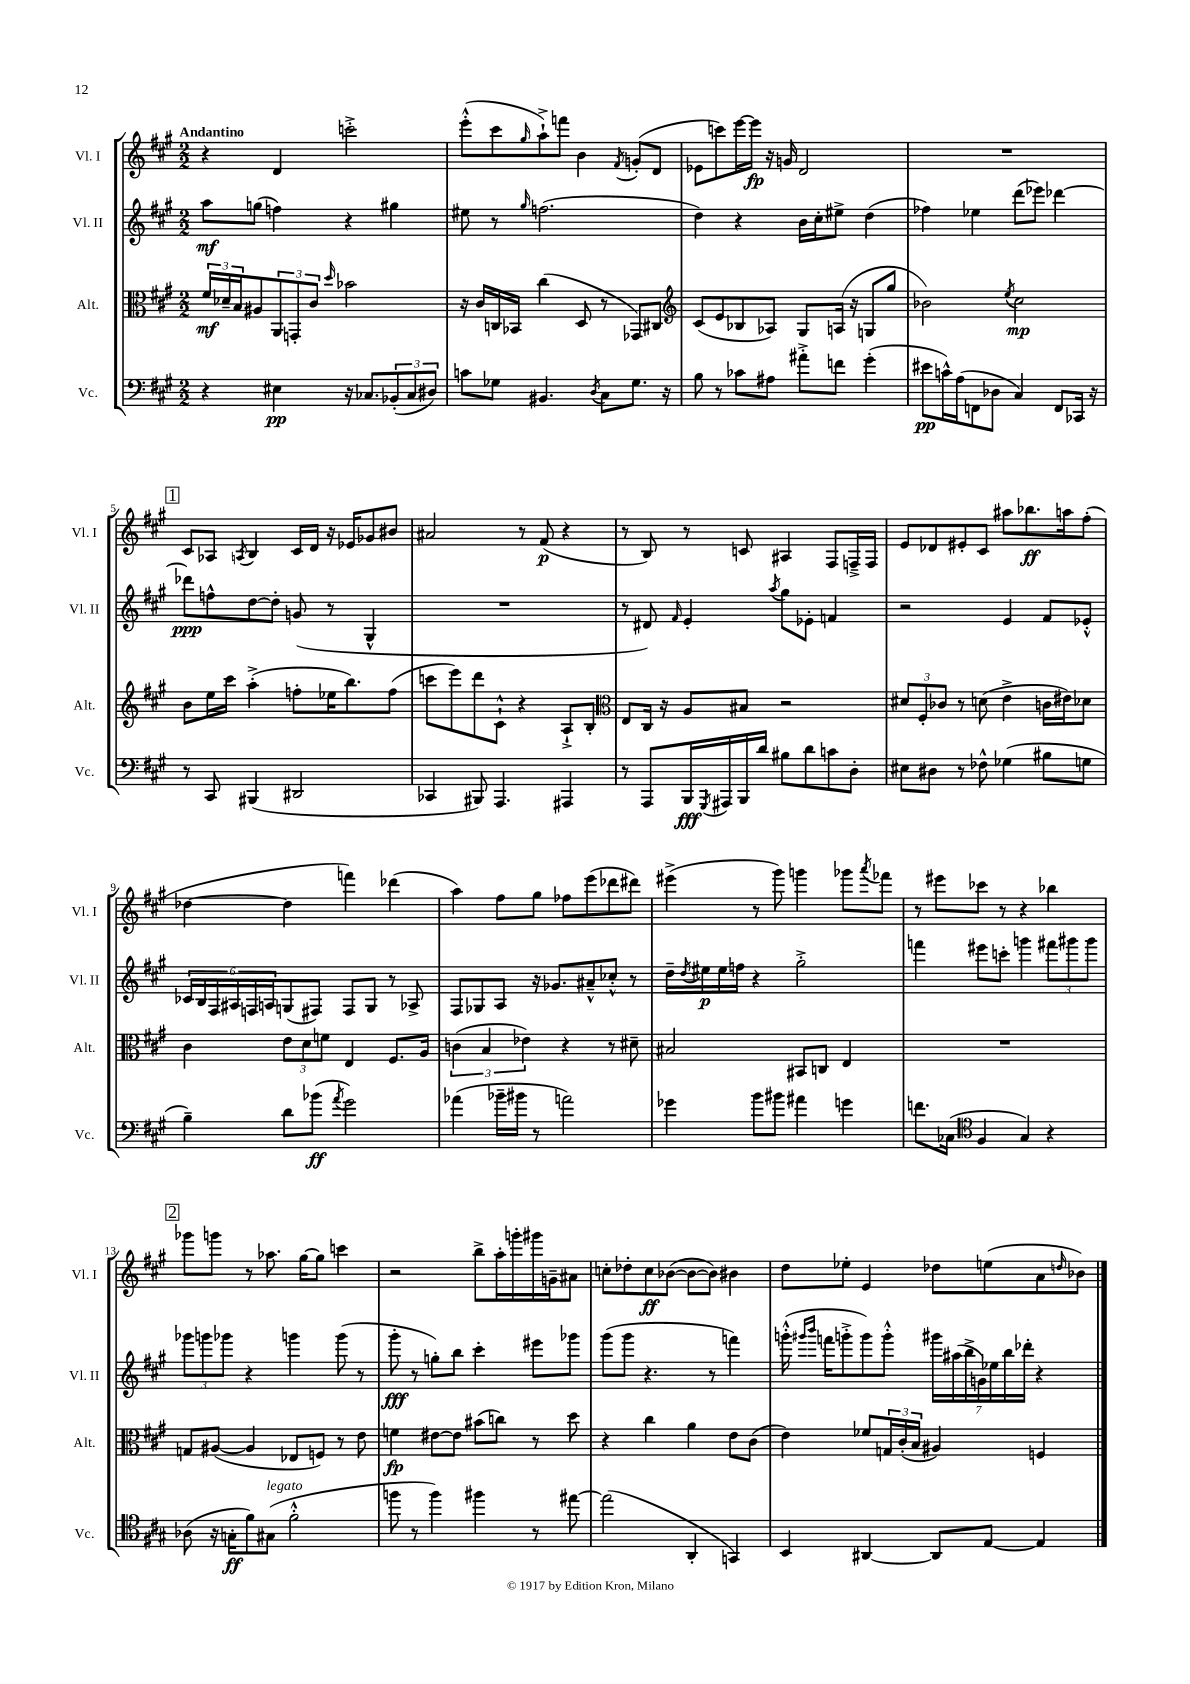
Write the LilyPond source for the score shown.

<<
\new StaffGroup <<
\new Staff = "s0" \with { instrumentName = "Vl. I" shortInstrumentName = "Vl. I" } {
    \clef treble \key a \major \numericTimeSignature \time 2/2 \tempo "Andantino"
    r4 d'4 c'''2-.-> |
    e'''8-.-^( cis'''8 \grace { gis''16 } a''8-!->) f'''8 b'4 \acciaccatura { fis'8 } g'8-.( d'8 |
    ees'8 c'''8) e'''16~ e'''16\fp r16 g'16 d'2 |
    R1 |
    \mark \markup { \box "1" } cis'8 aes8 \acciaccatura { a8 } b4 cis'16 d'16 r16 ees'16 ges'8 bis'8 |
    ais'2 r8 fis'8\p( r4 |
    r8 b8) r8 c'8 ais4 fis8 f16---> f16 |
    e'8 des'8 eis'8-. cis'8 ais''8 bes''8.\ff a''16 fis''8-.( |
    des''4~ des''4 f'''4) des'''4( |
    a''4) fis''8 gis''8 fes''8 e'''8( des'''8 dis'''8) |
    eis'''4->( r8 gis'''8) g'''4 ges'''8 \acciaccatura { a'''8 } fes'''8 |
    r8 eis'''8 ces'''8 r8 r4 bes''4 |
    \mark \markup { \box "2" } ges'''8 g'''8 r8 aes''8. gis''16~ gis''8 c'''4 |
    r2 b''8-> a''16-. g'''16-. gis'''16 g'16-- ais'8 |
    c''8-. des''8-. c''8\ff bes'8~( bes'8~ bes'8) bis'4 |
    d''8 ees''8-. e'4 des''8 e''8( a'8 \grace { d''16 } bes'8) \bar "|." |
}
\new Staff = "s1" \with { instrumentName = "Vl. II" shortInstrumentName = "Vl. II" } {
    \clef treble \key a \major \numericTimeSignature \time 2/2
    a''8\mf g''8( f''4) r4 gis''4 |
    eis''8 r8 \grace { gis''16 } f''2.( |
    d''4) r4 b'16 cis''16-. eis''8-> d''4( |
    fes''4) ees''4 d'''8( ees'''8) des'''4~ |
    \mark \markup { \box "1" } des'''8\ppp f''8-^ d''8~ d''8-. g'8( r8 gis4-^ |
    R1 |
    r8 dis'8) \grace { fis'16 } e'4-. \acciaccatura { a''8 } gis''8 ees'8-. f'4 |
    r2 e'4 fis'8 ees'8-.-^ |
    \tuplet 6/4 { ces'16 b16 fis16 ais16 f16 a16 } g8( fis8) fis8 g8 r8 aes8-> |
    fis8 ges8 a8 r16 ges'8. ais'8---^ ces''8-.-^ r8 |
    d''16-- \acciaccatura { d''8 } eis''16\p eis''16 f''16 r4 gis''2-.-> |
    f'''4 eis'''8 c'''8-. g'''4 \tuplet 3/2 { fis'''8 gis'''8 gis'''8 } |
    \mark \markup { \box "2" } \tuplet 3/2 { ges'''8 g'''8 ges'''8 } r4 g'''4 g'''8( r8 |
    gis'''8-.\fff r8 g''8-.) b''8 cis'''4-. eis'''8 ges'''8 |
    gis'''8( gis'''8 r4. r8 f'''4) |
    g'''16-.-^( \grace { gis'''16 b'''16 } f'''16 g'''8-.-> g'''8) g'''8-.-^ \tuplet 7/4 { gis'''16 ais''16( b''16-> g'16) ees''16 b''16 des'''16-. } r4 \bar "|." |
}
\new Staff = "s2" \with { instrumentName = "Alt." shortInstrumentName = "Alt." } {
    \clef alto \key a \major \numericTimeSignature \time 2/2
    \tuplet 3/2 { fis'16\mf des'16-- b16 } ais8 \tuplet 3/2 { a,8 g,8-. cis'8 } \grace { d''16 } bes'2 |
    r16 cis'16 c16 bes,16 cis''4( d8 r8 ges,8) cis8 |
    \clef treble cis'8( e'8 bes8 aes8) gis8 a16( r16 g8 gis''8 |
    bes'2) \acciaccatura { e''8 } cis''2\mp |
    \mark \markup { \box "1" } b'8 e''16 cis'''16 a''4-.->( f''8-. ees''16 b''8.) f''8( |
    c'''8 e'''8) d'''8 cis'8-!-^ r4 a8-!-> b8-. |
    \clef alto e8 cis16 r16 a8 bis8 r2 |
    \tuplet 3/2 { dis'8 fis8-. ces'8 } r8 d'8( e'4-> c'16 eis'16) des'8 |
    cis'4 \tuplet 3/2 { e'8 d'8 f'8 } e4 fis8. a16 |
    \tuplet 3/2 { c'4( b4 ees'4) } r4 r8 dis'8-- |
    bis2 bis,8 c8 e4 |
    R1 |
    \mark \markup { \box "2" } g8 ais8~( ais4 ees8 f8) r8 e'8 |
    f'4\fp eis'8~ eis'8 bis'8( c''8) r8 d''8 |
    r4 cis''4 a'4 e'8 cis'8( |
    e'4) fes'8 \tuplet 3/2 { g16 cis'16-.( b16 } ais4) f4 \bar "|." |
}
\new Staff = "s3" \with { instrumentName = "Vc." shortInstrumentName = "Vc." } {
    \clef bass \key a \major \numericTimeSignature \time 2/2
    r4 eis4\pp r16 ces8. \tuplet 3/2 { bes,8-.( ces8 dis8) } |
    c'8 ges8 bis,4. \acciaccatura { d8 } cis8 ges8. r16 |
    b8 r8 ces'8 ais8 ais'8-.-> f'8 gis'4-.( |
    eis'8\pp c'16-^) a16( f,8 des8 cis4) f,8 ces,16 r16 |
    \mark \markup { \box "1" } r8 cis,8 bis,,4( dis,2 |
    ces,4 bis,,8) a,,4. ais,,4 |
    r8 a,,8 b,,16\fff \acciaccatura { gis,,8 } ais,,16 b,,16 d'16 bis8 d'8 c'8 d8-. |
    eis8 dis8 r8 fes8-^ ges4( bis8 g8 |
    b4--) d'8 bes'8\ff( \acciaccatura { a'8 } gis'2) |
    aes'4( bes'16-- bis'16 r8 a'2) |
    ges'4 b'8 bis'8 ais'4 g'4 |
    f'8. ces16( \clef tenor fis4 gis4) r4 |
    \mark \markup { \box "2" } aes8( r16 g16-.\ff fis'8) gis8^\markup { \italic "legato" }( fis'2-.-^ |
    f''8 r8 f''4) fis''4 r8 eis''8~ |
    eis''2( a,4-. g,4) |
    b,4 ais,4~ ais,8 e8~ e4 \bar "|." |
}
>>
>>
